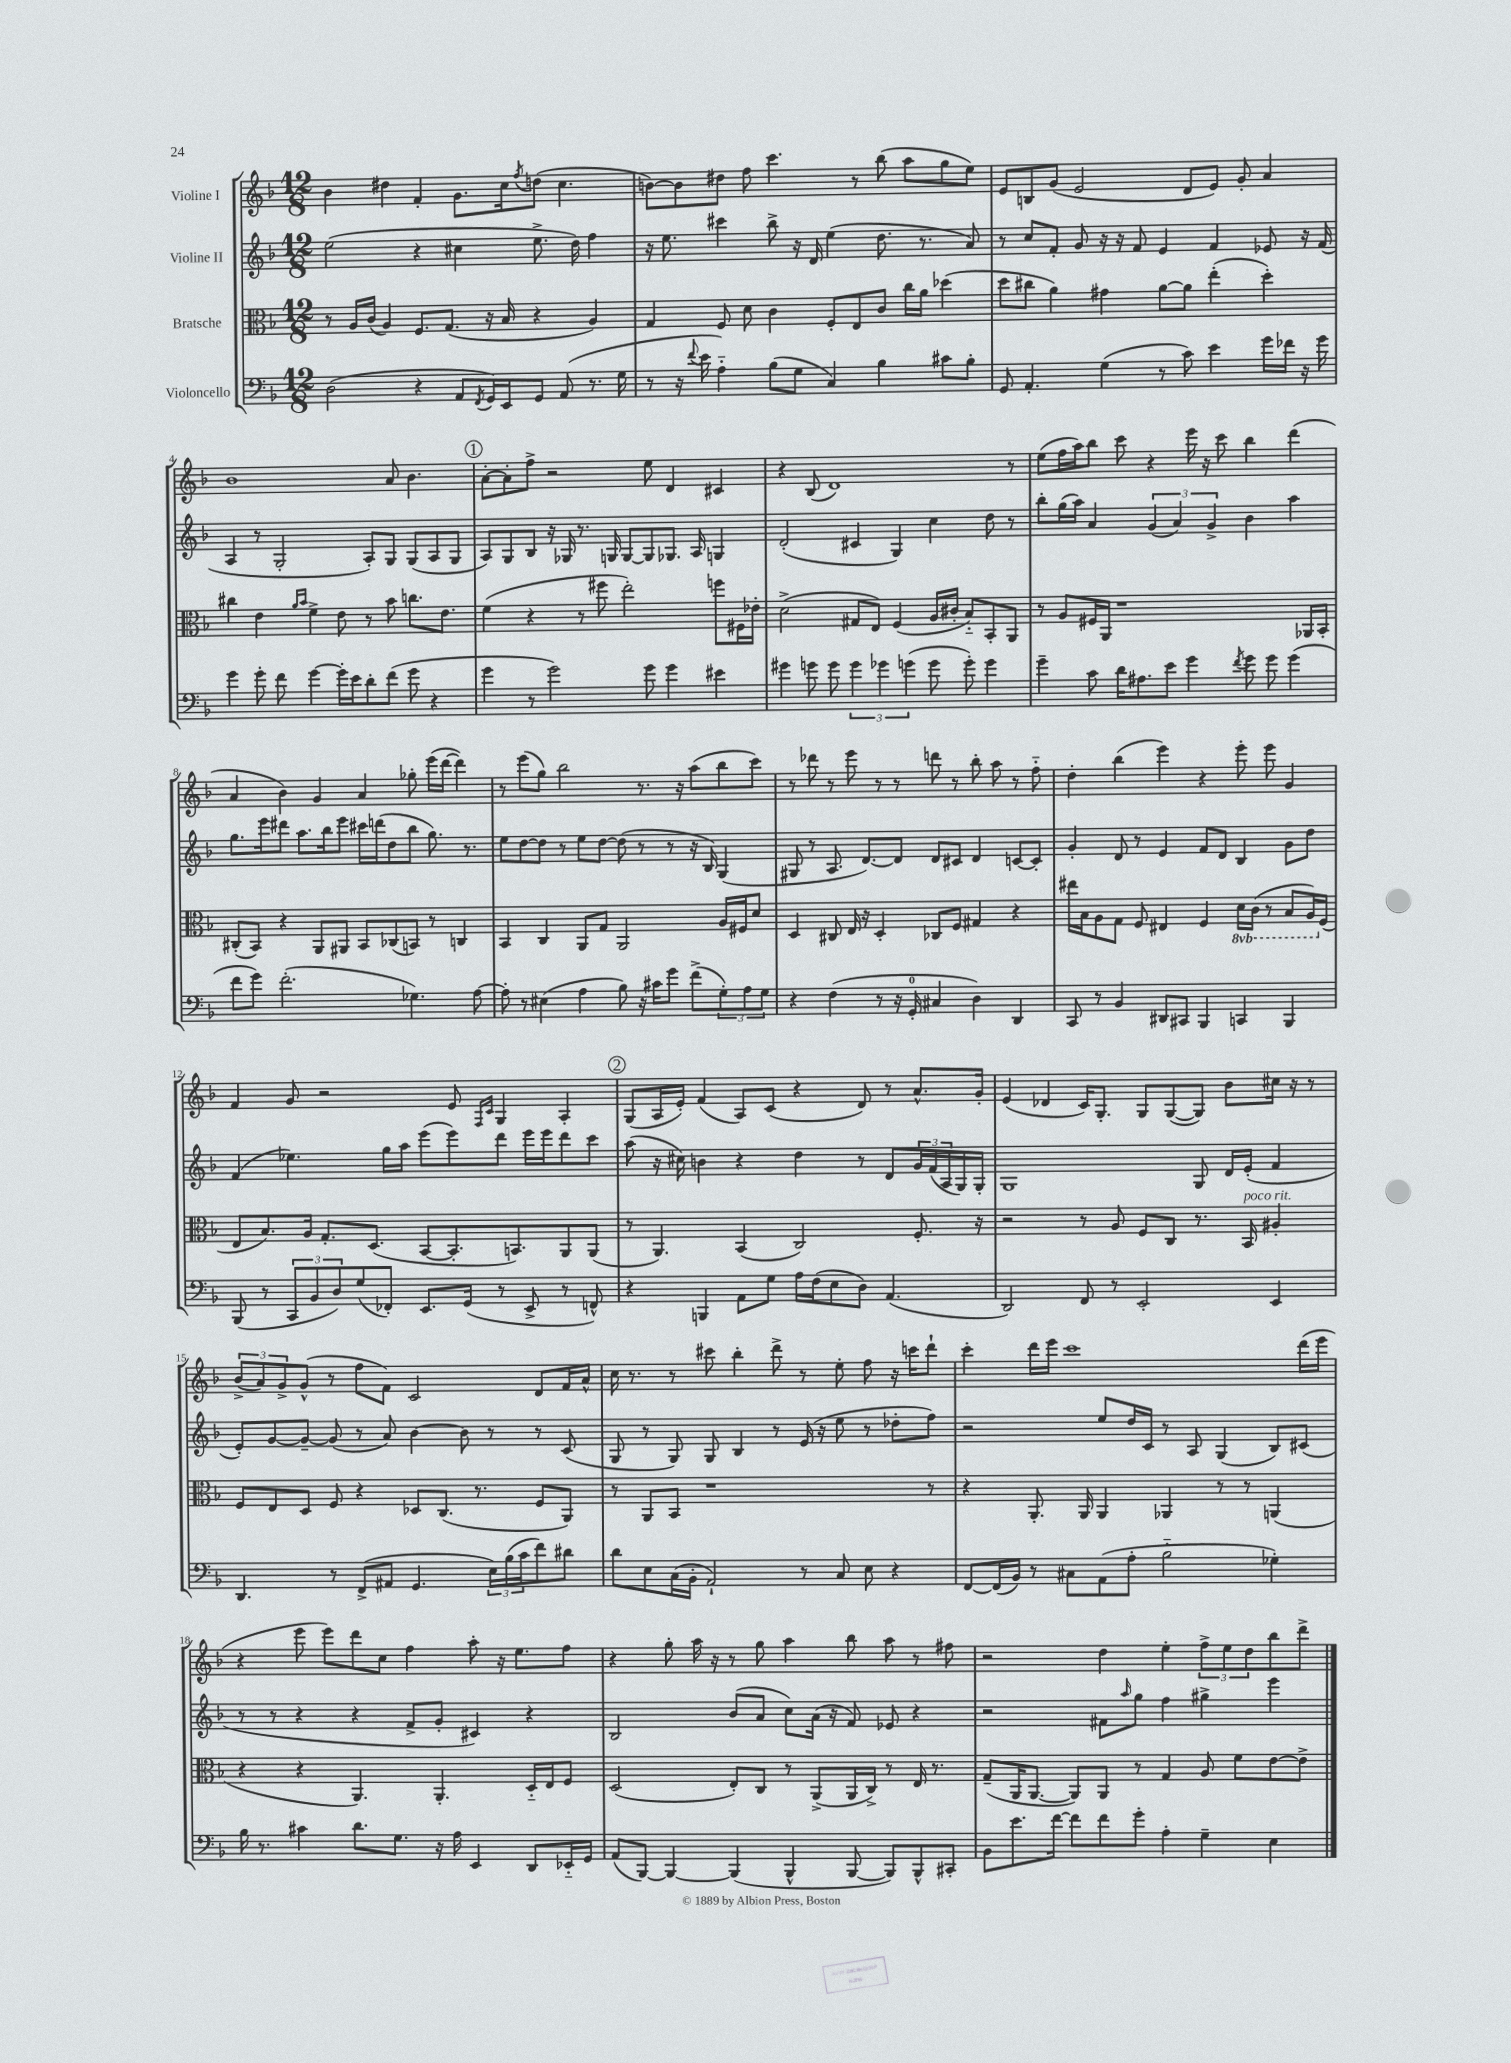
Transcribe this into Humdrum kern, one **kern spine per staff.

**kern	**kern	**kern	**kern
*staff4	*staff3	*staff2	*staff1
*clefF4	*clefC3	*clefG2	*clefG2
*k[b-]	*k[b-]	*k[b-]	*k[b-]
*M12/8	*M12/8	*M12/8	*M12/8
(2D	8r	(2ee	4b-
.	16A	.	.
.	(16c	.	.
.	4A)	.	4dd#
4r	8.F	4r	4f'
.	(8.G	.	.
8AA	.	4cc#	8.g
8qFF	.	.	.
16GG)	16r	.	.
16EE	16B-	.	16cc
.	.	.	8qff
8GG	4r	8.ee^	(8dd
(8AA	.	.	4.cc
.	.	16dd)	.
8.r	4A)	4ff	.
16G	.	.	.
=	=	=	=
8r	4G	16r	[8b)
.	.	8.ee	.
16r	.	.	8b]
8qqf	.	.	.
16e	.	.	.
4A'~)	8F	4ccc#	8dd#
.	8d	.	8ff
(8B-	4c	8bb-^	4.ccc
8G	.	16r	.
.	.	16d	.
4C)	8F'	(4ee	.
.	8E	.	8r
4B-	8c	8.dd	(8bb-
.	16cc	.	8aa
.	16a	8.r	.
8c#	(4dd-	.	8gg
8B-'	.	8a)	8ee)
=	=	=	=
8GG	8dd	8r	8e
4.AA'	8cc#	8cc	8B
.	4a)	8f'	(8g
.	.	8g	2e
(4G	4g#	16r	.
.	.	16r	.
.	.	8f	.
8r	[8a	4e	.
8c)	8a]	.	8d
4e	(4ee'	4f	8e)
.	.	.	8g'
16g	4dd')	8e-	4a
16f-	.	.	.
16r	.	16r	.
16g	.	(16f	.
=	=	=	=
4g	4cc#	4A	1b-
8g'	4e	8r	.
8f	.	2G'	.
.	16qqa	.	.
.	16qqb-	.	.
[4g	4f^	.	.
16g']	8e	.	.
16e	.	.	.
8d'	8r	8A')	.
(8f	8b-	8G	8a
8g	8.cc	(8G	4.b-
4r	.	8A	.
.	8.e	.	.
.	.	8G	.
=	=	=	=
4g	(4f	8A)	[8a'
.	.	8G	8a']
8r	4r	8B-	8ff^
2g)	.	16r	2r
.	.	16G-	.
.	8r	8.r	.
.	8ff#	.	.
.	.	16G	.
.	2ee')	[8G	.
8g	.	8G]	8ee
4g	.	8.G-	4d
.	.	16A	.
4e#	8ff	4G	4c#
.	16F#	.	.
.	16e-'	.	.
=	=	=	=
4g#	(2d^	(2d'	4r
8g	.	.	(8B-
8g	.	.	1d)
6g	8G#	4c#	.
.	8E)	.	.
6g-	.	.	.
.	(4F	4G)	.
(6g	.	.	.
8g	16A	4cc	.
.	16c#'	.	.
8g')	8B-'~)	.	.
4g	8BB-'	8dd	.
.	8AA	8r	8r
=	=	=	=
4g~	8r	8bb-'	(8ee
.	8A	(16gg	16ff
.	.	16aa)	16aa)
8c	16F#	4a	8bb-
.	16AA	.	.
16d	1r	.	8ccc
8.A#	.	.	.
.	.	(6g	4r
8e	.	.	.
.	.	6a)	.
4g	.	.	16eee
.	.	.	16r
.	.	6g^	.
.	.	.	8ccc
8qf	.	.	.
8g	.	4b-	4bb-
8g	.	.	.
(4g	.	4aa	(4ddd
.	16AA-	.	.
.	16BB-'	.	.
=	=	=	=
8f	(8C#'	8.gg	4a
8g)	8BB-)	.	.
.	.	16eee	.
(2.f'	4r	8ddd#	4b-)
.	.	8.aa	.
.	8AA	.	4g
.	.	16bb-	.
.	8AA#	8eee	.
.	8BB-	16ccc#	4a
.	.	(16ddd	.
.	(8C-	8dd	.
4.G-)	8BB)	8bb-	8gg-'
.	8r	8.gg)	(16eee
.	.	.	[16ddd
.	4C	.	4ddd])
.	.	8.r	.
[8A	.	.	.
=	=	=	=
8A']	4BB-	8ee	8r
8r	.	[8dd	(8eee
(4E#	4C	8dd]	8gg)
.	.	8r	2bb-
4A	8AA	8ee	.
.	8G	[8dd	.
8B-)	2AA	(8dd]	.
16r	.	8r	8.r
16c#	.	.	.
8g	.	8r	.
.	.	.	16r
(8f^	.	16r	(8aa
.	.	16B-)	.
12G')	16A	(4G	8bb-
.	16F#	.	.
12A	.	.	.
.	8d	.	8ccc)
12G	.	.	.
=	=	=	=
4r	4D	8G#	8r
.	.	8r	8ddd-
(4F	8C#	8.A	8r
.	16E	.	8eee
.	16r	[8.d)	.
8r	4D'	.	8r
16r	.	8d]	8r
16GG'	.	.	.
4C#	8C-	8d	8ddd
.	8F	8c#	8r
4D)	4G#	4d	8bb-'
.	.	.	8aa
4DD	4r	[8c	8r
.	.	8c']	8ff'~
=	=	=	=
8CC	16ee#	4g'	4dd'
.	16B-	.	.
8r	8A	.	.
4BB-	8G	8d	(4bb-
.	8F	8r	.
8DD#	4E#	4e	4eee)
8CC#	.	.	.
4BBB-	4F	8f	4r
.	.	8d	.
4CC	16D	4B-	8eee'
.	(16C	.	.
.	8r	.	8eee
4BBB-	8BB-	8g	4g
.	16AA)	8dd	.
.	(16F	.	.
=	=	=	=
(8BBB-	8E	(4f	4f
8r	8.B-)	.	.
12CC	.	4.ee-)	8g
.	16A	.	.
12BB-	.	.	.
.	8.G'	.	2r
12D)	.	.	.
(8G	.	.	.
.	(8.D	.	.
8FF-')	.	16gg	.
.	.	16aa	.
8.EE	[8BB-	(8eee	.
.	8.BB-']	8eee)	8e
(16GG	.	.	.
.	.	.	16qqF
.	.	.	16qqc
8r	.	8ddd	4G
.	8.BB)	.	.
8EE^	.	16eee	.
.	.	16eee	.
8r	8AA	8ddd	4A'
8FF^^)	(8AA	8ccc	.
=	=	=	=
4r	8r	(8aa	(8G
.	4.AA)	16r	16A
.	.	16cc#)	16e')
4BBB	.	4b	(4f
8AA	(4BB-	4r	8A)
8G	.	.	(8c
16A	2C)	4dd	4r
(16F	.	.	.
8E	.	.	.
8D)	.	8r	8d)
(4.AA	.	8d	8r
.	8.F'	24g	8.a^^
.	.	(24f	.
.	.	24A	.
.	.	16G)	.
.	16r	16G'	16g'
=	=	=	=
2DD)	2r	1G	(4e
.	.	.	4d-
8FF	8r	.	16c)
.	.	.	8.G'
8r	8A	.	.
2EE'	8F	.	8G
.	8C	.	([8G
.	8.r	8G	8G])
.	.	16d	8b-
.	16BB-	(16e'	.
4EE	4A#'	4f	16cc#
.	.	.	16r
.	.	.	8r
=	=	=	=
4.DD	8F	8e')	(12b-^
.	.	.	12a)
.	8E	[8g	.
.	.	.	12g^
.	8D	8g~_	(8g^^
8r	8F	(8g]	8r
(8FF^	4r	8r	8ff
8AA#	.	8a)	8f)
4.GG	8D-	[4b-	2c
.	(8.C	.	.
.	.	8b-]	.
.	8.r	.	.
24E)	.	8r	.
(24B-	.	.	.
24c	.	.	.
8f)	8F	8r	8d
8d#	8AA)	(8c	16f
.	.	.	16a^^
=	=	=	=
8d	8r	8G	16cc
.	.	.	8.r
8E	8AA	8r	.
(16C	8BB-	8G)	8r
16BB-'	.	.	.
2AA`)	1r	8G	8ccc#
.	.	4B-	4bb-'
.	.	8r	8ddd^
8r	.	(16e	8r
.	.	16r	.
8C	.	8ee	8ee'
8E	.	8r	8ff
4r	.	8dd-'	16r
.	.	.	16ccc
.	8r	8ff)	8ddd`
=	=	=	=
[8FF	4r	2r	4ccc'
(16FF]	.	.	.
16BB-)	.	.	.
8r	8.AA'	.	16ddd
.	.	.	16eee
8C#	.	.	1ccc
.	16AA	.	.
(8AA	4AA	8ee	.
8A'	.	16dd	.
.	.	16c	.
2B-'~	4AA-	8r	.
.	.	8A	.
.	8r	(4G	.
.	8r	.	.
4G-')	(4AA	8B-)	.
.	.	(8c#	(16ddd
.	.	.	16eee
=	=	=	=
16B-	4r	8r	4r
8.r	.	.	.
.	.	8r	.
4c#	4r	4r	8eee
.	.	.	8eee)
8.d	4.AA)	4r	8ddd
.	.	.	8cc
8.G	.	.	.
.	.	8f^	4ff
16r	4.AA'	8g'	.
16A	.	.	.
4EE	.	4c#)	8aa'
.	.	.	16r
.	.	.	8.ee
8DD	16D'~	4r	.
.	16E	.	.
16EE-'~	8F	.	8ff
16GG	.	.	.
=	=	=	=
(8AA	(2D	2B-	4r
[8BBB-)	.	.	.
4BBB-_	.	.	8gg'
.	.	.	16aa
.	.	.	16r
(4BBB-]	8E')	(8b-	8r
.	8C	8a	8gg
4BBB-^^	8r	8cc)	4aa
.	(8AA^	(16a	.
.	.	16r	.
[8BBB-	16AA	8f)	8bb-
.	16C^)	.	.
8BBB-])	8r	8e-	8aa
8BBB-^^	16E	4r	8r
.	8.r	.	.
8CC#'	.	.	8ff#
=	=	=	=
8BB-	(8G~	2r	2r
8.e	16AA	.	.
.	[8.AA	.	.
[16f	.	.	.
8f]	8AA])	.	.
8f	8AA	8f#	4dd
.	.	16qqaa	.
8g'	8r	8gg	.
4A'	4G	4ff	4ee'
4G~	8A	4gg#^	12ff^
.	.	.	12ee
.	8f	.	.
.	.	.	12dd
4E	[8e	4eee	8bb-
.	8e^]	.	8ddd^
==	==	==	==
*-	*-	*-	*-
